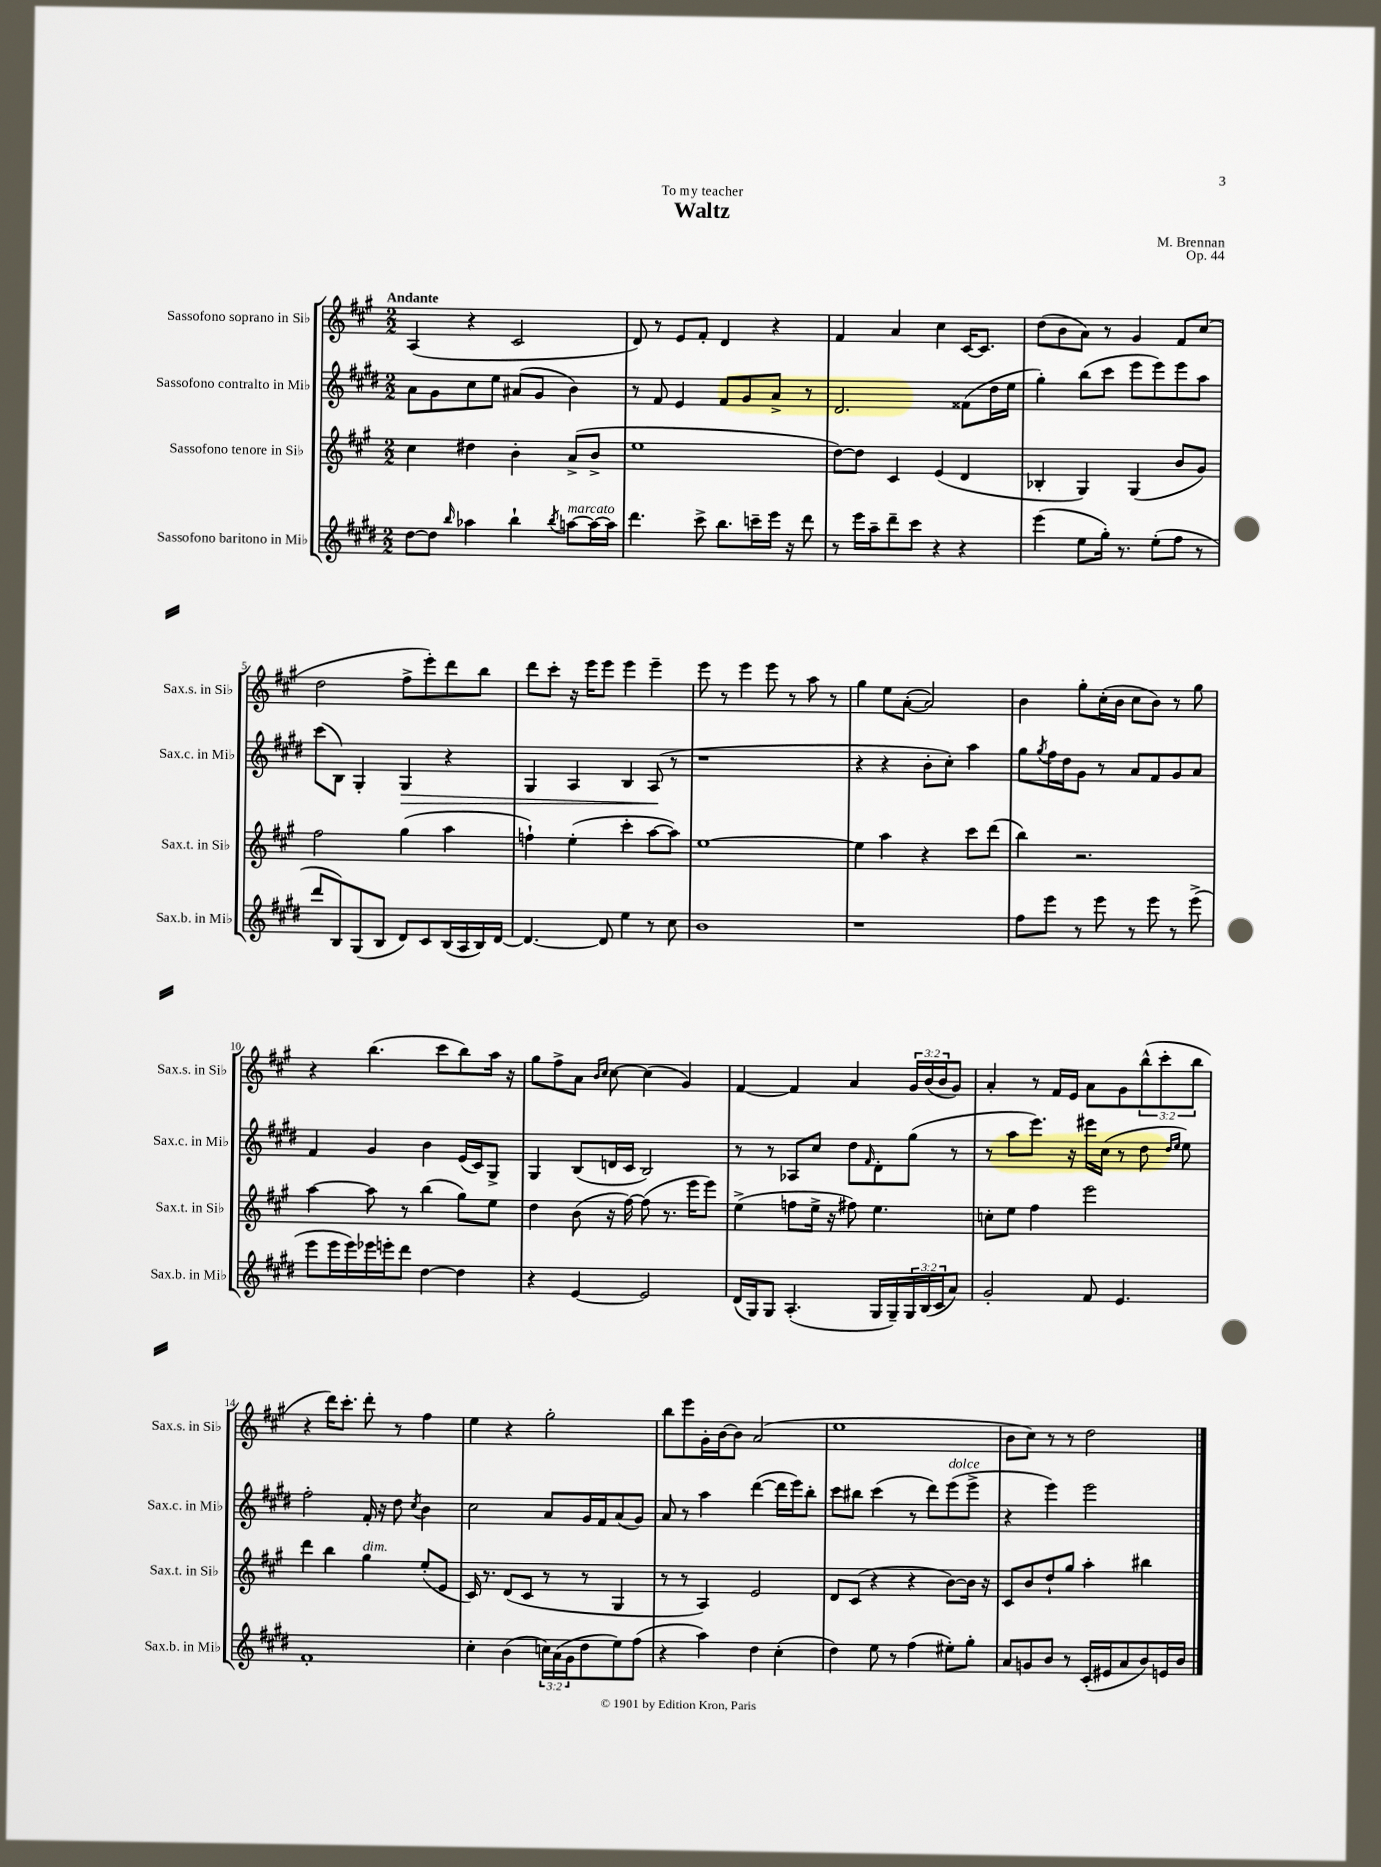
\header { title = "Waltz" composer = "M. Brennan" dedication = "To my teacher" opus = "Op. 44" }
<<
\new StaffGroup <<
\new Staff = "s0" \with { instrumentName = "Sassofono soprano in Sib" shortInstrumentName = "Sax.s. in Sib" } {
    \clef treble \key a \major \numericTimeSignature \time 2/2 \override Staff.TupletNumber.text = #tuplet-number::calc-fraction-text \tempo "Andante"
    a4( r4 cis'2 |
    d'8) r8 e'8 fis'8-. d'4 r4 |
    fis'4 a'4 cis''4 cis'16~ cis'8. |
    d''8( b'8 a'8) r8 gis'4 fis'8 cis''8( |
    d''2 fis''8-> e'''8-.) d'''8 b''8 |
    d'''8 cis'''8-. r16 e'''16 e'''8 e'''4 e'''4-- |
    e'''8 r8 e'''4 e'''8 r8 a''8 r8 |
    gis''4 e''8 a'8~-.( a'2) |
    b'4 gis''8-. cis''16-.( b'16 cis''8 b'8) r8 gis''8 |
    r4 b''4.( cis'''8 b''8) a''16 r16 |
    gis''8 fis''8-> a'8 \grace { b'16 cis''16 } cis''8~ cis''4( gis'4) |
    fis'4~ fis'4 a'4 \tuplet 3/2 { gis'16 b'16( b'16 } gis'8) |
    a'4-. r8 fis'16 e'16 a'8 gis'8 \tuplet 3/2 { b''8-^( cis'''8-. b''8 } |
    r4 d'''16) cis'''8.-. d'''8-. r8 fis''4 |
    e''4 r4 gis''2-. |
    b''8 e'''8 gis'16-. b'16~ b'8 a'2( |
    e''1 |
    b'8 cis''8) r8 r8 d''2 \bar "|." |
}
\new Staff = "s1" \with { instrumentName = "Sassofono contralto in Mib" shortInstrumentName = "Sax.c. in Mib" } {
    \clef treble \key e \major \numericTimeSignature \time 2/2
    a'8 gis'8 cis''8 e''8 ais'8( gis'8 b'4) |
    r8 fis'8 e'4 fis'8 gis'8 a'8-> r8 |
    dis'2. fisis'8( dis''16 e''16 |
    gis''4-.) b''8( cis'''8 e'''8 e'''8) e'''8 a''8 |
    cis'''8( b8) gis4-. gis4\> r4 |
    gis4 a4 b4 a8\!( r8 |
    r1 |
    r4 r4 b'8-. cis''8-.) a''4 |
    gis''8 \acciaccatura { gis''8 } fis''16 dis''16 gis'8 r8 a'8 fis'8 gis'8 a'8 |
    fis'4 gis'4 b'4 e'16( cis'16) gis8-> |
    gis4 b8( d'16 cis'16 b2) |
    r8 r8 aes8 cis''8 dis''8 \grace { fis'16 } dis'8-. gis''8( r8 |
    r8 a''8 e'''8.) r16 eis'''16 cis''16( r8 dis''8 \grace { dis''16 e''16 } e''8) |
    fis''2-. fis'16-. r16 dis''8 \acciaccatura { cis''8 } b'4 |
    cis''2 a'8 gis'16 fis'16 a'8( gis'8) |
    a'8 r8 a''4 dis'''4~( dis'''16 e'''16) b''8-. |
    cis'''8 bis''8 cis'''4( r8 dis'''8) e'''8^\markup { \italic "dolce" }( e'''8-> |
    r4 e'''4) e'''2 \bar "|." |
}
\new Staff = "s2" \with { instrumentName = "Sassofono tenore in Sib" shortInstrumentName = "Sax.t. in Sib" } {
    \clef treble \key a \major \numericTimeSignature \time 2/2
    cis''4 dis''4 b'4-. a'8->( b'8-> |
    e''1 |
    d''8~) d''8 cis'4 e'4( d'4 |
    bes4-. gis4) gis4( b'8 gis'8) |
    fis''2 gis''4( a''4 |
    f''4-!) e''4-.( cis'''4-. a''8~ a''8) |
    e''1~ |
    e''4 a''4 r4 cis'''8 d'''8( |
    b''4) r2. |
    a''4~ a''8 r8 b''4( gis''8) e''8 |
    d''4 b'8( r16 fis''16~) fis''8( r8. e'''16 e'''8) |
    e''4->( f''8 e''16-> r16 fis''8) e''4. |
    c''8-. e''8 fis''4 e'''2 |
    d'''4 b''4 gis''4^\markup { \italic "dim." } e''8-.( e'8 |
    cis'16) r8. d'8( cis'8 r8 r8 gis4 |
    r8 r8 a4) e'2 |
    d'8 cis'8( r4 r4 b'8~) b'16 r16 |
    cis'8 b'8 d''8-! gis''8 a''4-. bis''4 \bar "|." |
}
\new Staff = "s3" \with { instrumentName = "Sassofono baritono in Mib" shortInstrumentName = "Sax.b. in Mib" } {
    \clef treble \key e \major \numericTimeSignature \time 2/2 \override Staff.TupletNumber.text = #tuplet-number::calc-fraction-text
    dis''8~ dis''8 \grace { b''16 } aes''4 b''4-! \acciaccatura { b''8 } a''8~^\markup { \italic "marcato" } a''16~ a''16 |
    dis'''4. cis'''8-> b''8. c'''16-- e'''16 r16 dis'''8 |
    r8 e'''16 a''16-- dis'''8-- cis'''8 r4 r4 |
    e'''4( e''8 gis''16-.) r8. e''8-.( fis''8 r8 |
    dis'''8 b8) gis8( b8 dis'8) cis'8 b16( a16 b16) dis'16~ |
    dis'4.~ dis'8 e''4 r8 cis''8 |
    b'1 |
    r1 |
    fis''8 e'''8 r8 e'''8 r8 e'''8 r8 e'''8->( |
    e'''8 e'''16 e'''16) ees'''16 e'''16-. dis'''8 dis''4~ dis''4 |
    r4 e'4~ e'2 |
    dis'16( gis16) gis8 a4.-.( gis16 gis16--) \tuplet 3/2 { gis16 b16( cis'16 } a'8) |
    gis'2-. fis'8 e'4. |
    fis'1-. |
    cis''4-. b'4( \tuplet 3/2 { c''16) a'16( gis'16 } dis''8 e''8) fis''8( |
    r4 a''4) dis''4 cis''4-.( |
    dis''4) e''8 r8 fis''4( eis''8-.) gis''8-. |
    a'8 g'8 b'8 r8 cis'16-.( eis'16 a'8 b'8) e'16 b'16 \bar "|." |
}
>>
>>
